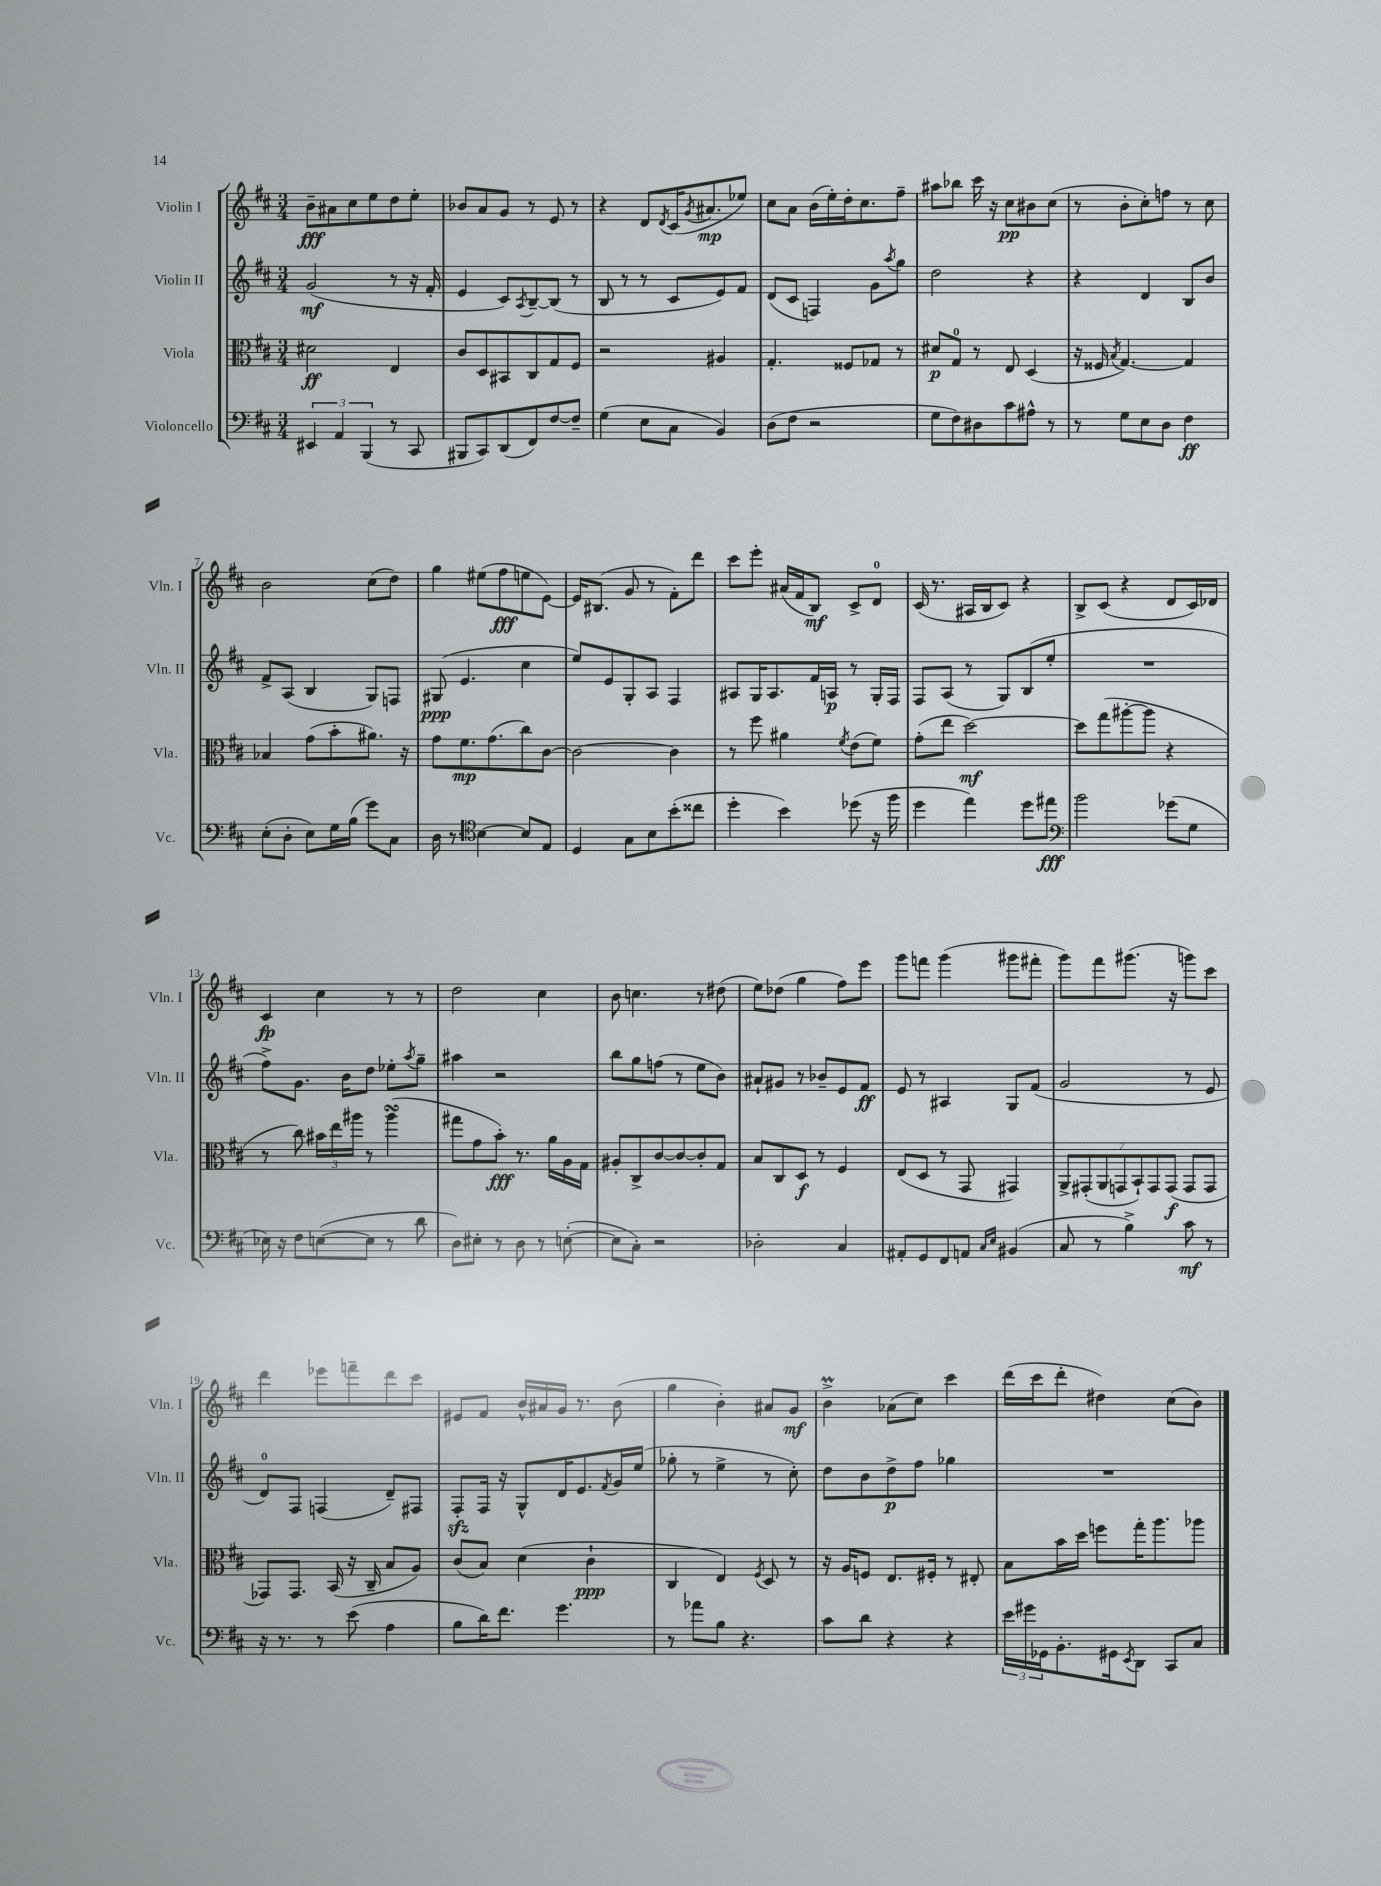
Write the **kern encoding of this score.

**kern	**kern	**kern	**kern
*staff4	*staff3	*staff2	*staff1
*clefF4	*clefC3	*clefG2	*clefG2
*k[f#c#]	*k[f#c#]	*k[f#c#]	*k[f#c#]
*M3/4	*M3/4	*M3/4	*M3/4
6EE#/	2d#\	(2g/	8b~\L
.	.	.	8a#\
6AA/	.	.	.
.	.	.	8cc#\
(6BBB/	.	.	.
.	.	.	8ee\
8r	4E/	8r	8dd\
8CC#/	.	16r	8ee'\J
.	.	16f#'/	.
=	=	=	=
8BBB#/L	8c#/L	4e/	8b-/L
8CC#/)	8D/	.	8a/
(8DD/	8BB#/	8c#/L)	8g/J
.	.	8qA/	.
8FF#/)	8C#/	[8B~/	8r
[8F#/	8G/	(8B/]J	8e/
8F#~/]J	8F#/J	8r	8r
=	=	=	=
(4G\	2r	8B/	4r
.	.	8r	.
8E\L	.	8r	8d/L
.	.	.	8qd/
8C#\J	.	8c#/L	(16c#/K
.	.	.	8qg/
.	.	.	8.a#/
4BB/)	4A#/	8e/)	.
.	.	8f#/J	8ee-/J)
=	=	=	=
(8D\L	4.G'/	(8d/L	8cc#\L
8F#\J	.	8c#/J	8a\J
2r	.	4F/)	(16b\LL
.	.	.	16ee'\)
.	8F##/L	.	16dd'\J
.	.	.	8.cc#\
.	8G-/J	8g\L	.
.	.	8qaa/	.
.	8r	8gg\J	8ff#~\J
=	=	=	=
8G\L	8d#/L	2dd\	8aa#\L
8F#\)	8G/J	.	8bb-\J
8D#\	8r	.	16ccc#\
.	.	.	16r
8c#\	8E/	.	8cc#\L
8A#^^\J	(4D/	4r	8b#\
8r	.	.	(8cc#\J
=	=	=	=
8r	16r	4r	8r
.	16F##/	.	.
.	8qB/	.	.
8G\L	[4.G/)	.	8b'\L
8E\	.	4d/	8cc#'\)
8D\J	.	.	8ff\J
4F#\	4G/]	8B/L	8r
.	.	8b/J	8cc#\
=	=	=	=
(8E'\L	4B-/	8f#^/L	2b\
8D'\J	.	(8A/J	.
8E\L)	(8g\L	4B/	.
16G\L	8b'\	.	.
(16B\JJ	.	.	.
8g\L)	8.a#\J)	8G/L)	(8cc#\L
8C#\J	.	8F/J	8dd\J)
.	16r	.	.
=	=	=	=
16D\	8g\L	(8G#/	4gg\
8.r	.	.	.
.	8.f#\	4.e/	.
*clefC4	*	*	*
[4B\	.	.	(8ee#\L
.	(8.g\	.	.
.	.	.	8ff#\
8B/]L	8cc#\)	4cc#\	8ee\
8E/J	[8c#\J	.	[8e\J)
=	=	=	=
4D/	2c#\_	8ee/L)	16e/]LK
.	.	.	(8.B#/J
.	.	8e/	.
8G\L	.	8G'/	8g/
8B\	.	8A/J	8r
(8b'\	4c#\]	4F#/	8f#'\L)
8cc##\J	.	.	8ddd\J
=	=	=	=
4dd'\	8r	8A#/L	8ccc#\L
.	8ff#\	16G/K	8eee'\J
.	.	8.A#/	.
4b\)	4a#\	.	(16a#/LL
.	.	.	16f#/J
.	.	16f#/L	8B/J)
.	.	16A/JJ	.
.	8qf#/	.	.
(8dd-\	(8e\L	8r	8c#^/L
16r	8f#\J)	16G'/LL	8d/J
16ff#\	.	16F#/JJ	.
=	=	=	=
4dd\	(8g'\L	8F#/L	(16c#/
.	.	.	8.r
.	8ee\J	(8A/J	.
4ee\)	[2dd\)	8r	16A#/LL
.	.	.	16B/J
.	.	8G/L)	8c#/J)
8dd\L	.	(8B/	4r
8ee#\J	.	8ee'/J	.
=	=	=	=
*clefF4	*	*	*
2b\	8dd\]L	2.r	8B^/L
.	(8gg\	.	(8c#/J
.	[8aa#'\	.	4r
.	8aa#\]J	.	.
(8g-\L	4r	.	8d/L
8G\J	.	.	16c#/L)
.	.	.	16d-/JJ
=	=	=	=
16E-\)	8r	8ff#^\L)	4c#/
16r	.	.	.
8F#\L	8cc#\)	8.g\J	.
([8E\	24b#\LL	.	4cc#\
.	24ee\	.	.
.	.	16b\LK	.
.	24aa#\JJ	.	.
8E\]J	8r	8dd\J	.
8r	(4aa#\	8ee-'\L	8r
.	.	8qaa/	.
8d\	.	8gg~\J	8r
=	=	=	=
8D\L)	8gg#\L	4aa#\	2dd\
8E#'\J	8g\	.	.
8r	8b'\J)	2r	.
8D\	8.r	.	.
8r	.	.	4cc#\
.	16a\LL	.	.
([8E'\	16A\	.	.
.	16G\JJ	.	.
=	=	=	=
8E\]L	8A#'/L	8bb\L	8b\
8C#'\J)	8C#^/	8gg\	4.cc\
2r	[8c#/	(8ff\J	.
.	8c#/_	8r	.
.	8c#'/]	8ee\L	8r
.	8G/J	8b\J)	(8dd#\
=	=	=	=
2D-'\	8B/L	8a#`/L	8ee\L)
.	8C#/	8g#/J	(8dd-\J
.	8D/J	8r	4gg\
.	8r	8b-~/L	.
4C#/	4F#/	8e/	8ff#\L)
.	.	8f#/J	8eee\J
=	=	=	=
8AA#'/L	(8E/L	8e/	8ggg\L
8GG/	8D/J	8r	8fff\J
8FF#/	8r	4A#/	(4ggg\
8AA/J	8GG/	.	.
16qqC#/LL	.	.	.
16qqE/JJ	.	.	.
(4BB#/	4GG#/)	8G/L	8ggg#\L
.	.	(8f#/J	8fff#'\J
=	=	=	=
8C#/	14AA^/L	2g/	8ggg\L)
.	(14GG#'/	.	.
8r	.	.	8fff#\
.	14AA/	.	.
.	14GG/	.	.
4B^\)	.	.	(8.ggg#\J
.	14BB`/)	.	.
.	14GG/	.	.
.	(14GG/J	.	.
.	.	.	16r
8c#\	8GG/L	8r	8ggg\L)
8r	8GG/J	8e/	8ccc#\J
=	=	=	=
16r	8GG-/L)	8d/L)	4ddd\
8.r	.	.	.
.	8.GG-/J	8F#/J	.
8r	.	(4F/	8eee-\L
.	(16BB/	.	.
(8e\	16r	.	8fff~\
.	16C#~/	.	.
4A\	8B/L	8d~/L)	8ddd\
.	8A/J)	8F#/J	8ccc#\J
=	=	=	=
8B\L	(8c#/L	8F#'/L	8e#/L
16d\K)	8B/J)	16F#/Jk	8f#/J
8.f#\J	.	16r	.
.	(4d\	8G^^/L	16b^^/LL
.	.	.	16a#/
4.g\	.	16d/K	16g/JJ
.	.	8.e/	8.r
.	4c#`\	.	.
.	.	8qf#/	.
.	.	16g/L	(8b\
.	.	(16ee/JJ	.
=	=	=	=
8r	4C#/	8gg-'\	4gg\
8a-\L	.	8r	.
8B\J	4E/)	4ee^\	4b'\)
4.r	.	.	.
.	8qF#/	.	.
.	8D/	8r	8a#/L
.	8r	8cc#'\)	8g/J
=	=	=	=
8c#\L	16r	8dd\L	4b^\
.	16A/LK	.	.
8d\J	8F/J	8b\	.
4r	8.E/L	8dd^\	(8a-\L
.	.	8ff#\J	8cc#\J)
.	16F#'/Jk	.	.
4r	8r	4gg-\	4ccc#\
.	8E#'/	.	.
=	=	=	=
24e\LL	8B\L	2.r	(16ddd\LL
24g#\	.	.	.
.	.	.	16ccc#\J
24GG-\J	.	.	.
8.BB'\	16b\L	.	8ddd'\J
.	16dd\JJ	.	.
.	8ff\L	.	4dd#\)
16GG#\k	.	.	.
8qEE/	.	.	.
8DD\J	16gg'\K	.	.
.	8.aa\	.	.
8CC#/L	.	.	(8cc#\L
8C#/J	8aa-\J	.	8b\J)
==	==	==	==
*-	*-	*-	*-
